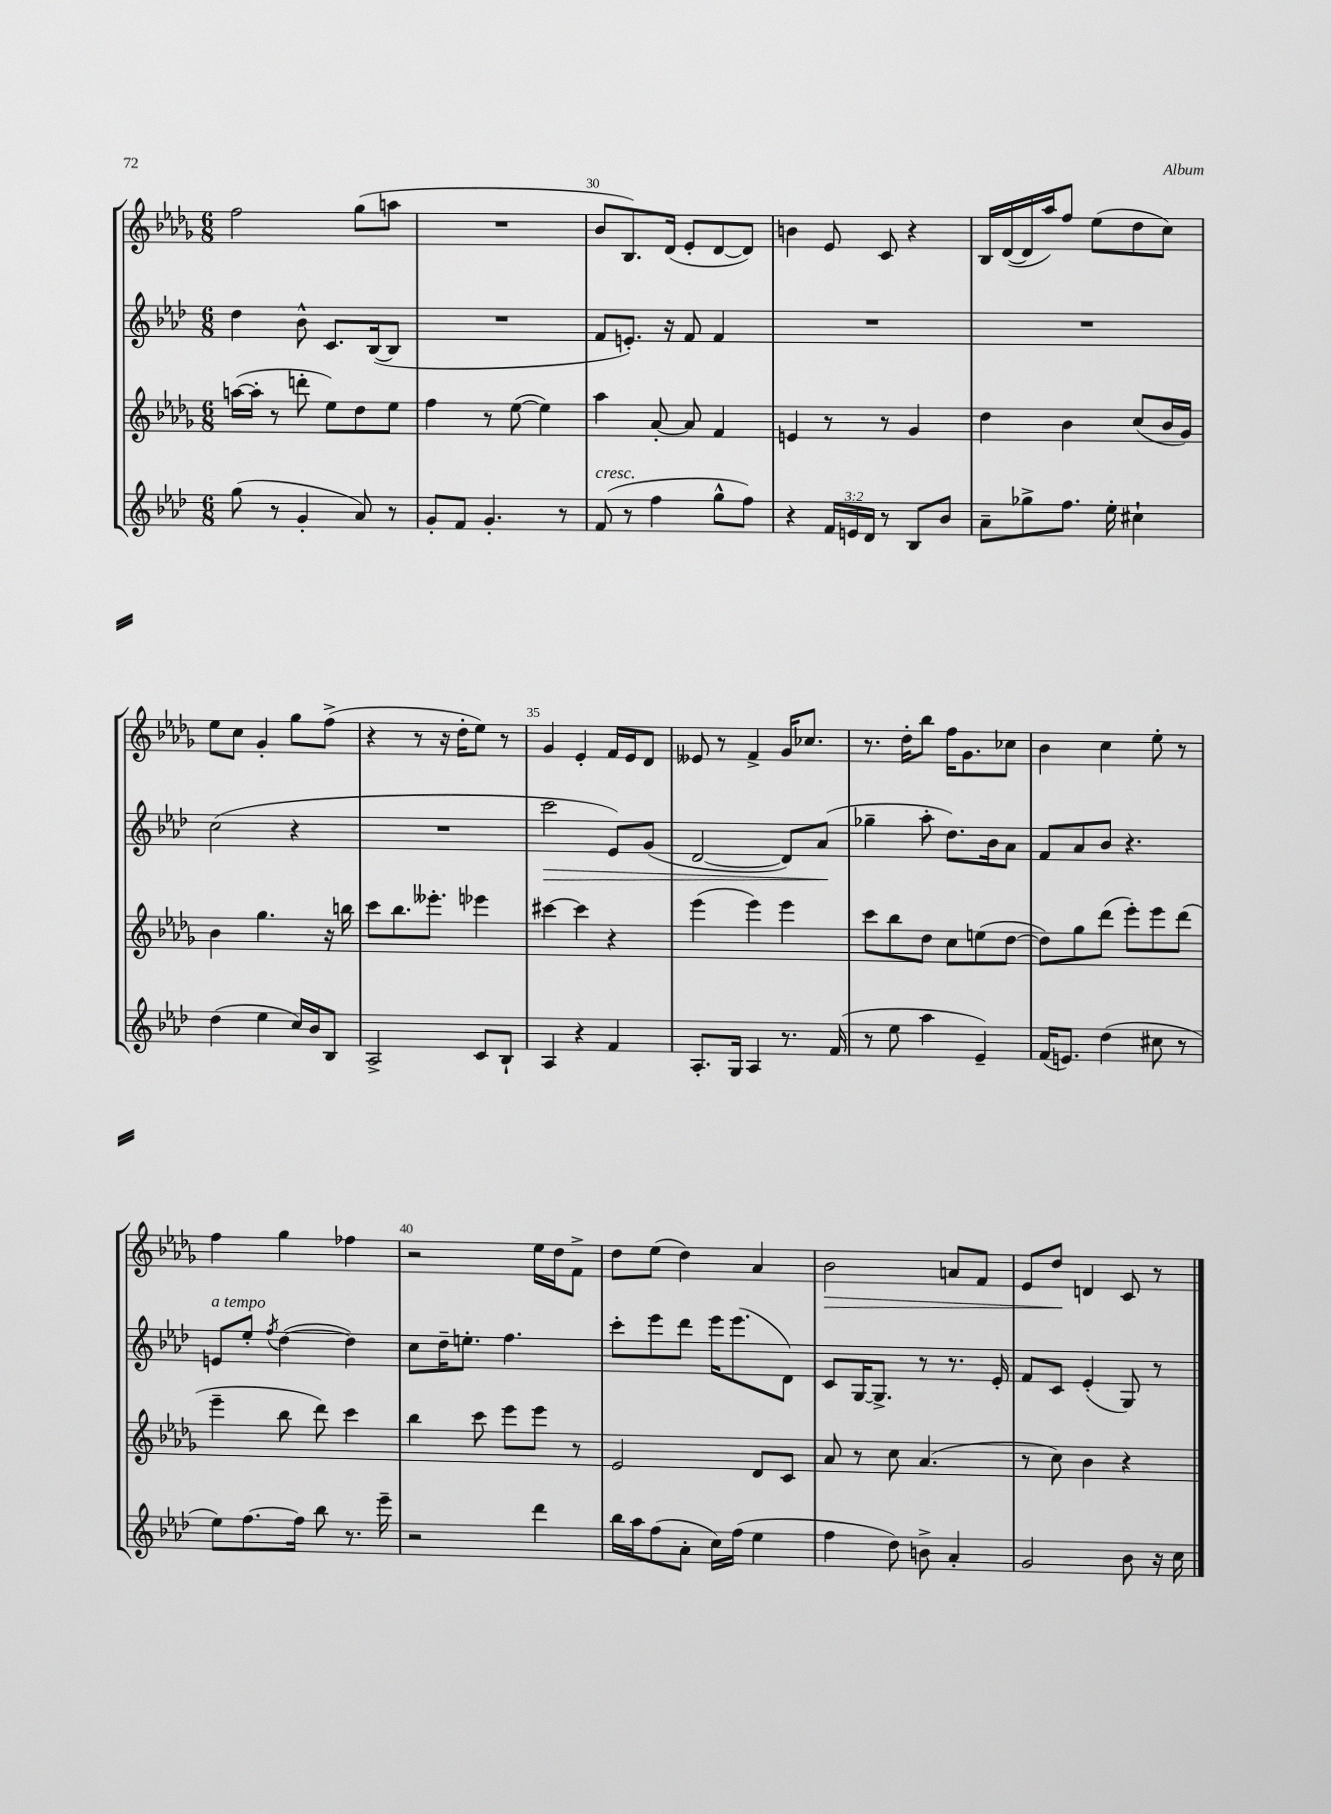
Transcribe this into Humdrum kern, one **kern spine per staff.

**kern	**kern	**kern	**dynam	**kern	**dynam
*part4	*part3	*part2	*part2	*part1	*part1
*staff4	*staff3	*staff2	*staff2	*staff1	*staff1
*clefG2	*clefG2	*clefG2	*	*clefG2	*
*k[b-e-a-d-]	*k[b-e-a-d-g-]	*k[b-e-a-d-]	*	*k[b-e-a-d-g-]	*
*M6/8	*M6/8	*M6/8	*	*M6/8	*
=28	=28	=28	=28	=28	=28
(8gg\	([16aan\LL	4dd-\	.	2ff\	.
.	16aa'\JJ]	.	.	.	.
8r	8r	.	.	.	.
4g'/	8dddn'\	8b-^^\	.	.	.
.	8ee-\L)	8.c/L	.	.	.
8a-/)	8dd-\	.	.	(8gg-\L	.
.	.	([16B-/k	.	.	.
8r	8ee-\J	8B-/J]	.	8aan\J	.
=29	=29	=29	=29	=29	=29
8g'/L	4ff\	2.r	.	2.r	.
8f/J	.	.	.	.	.
4.g'/	8r	.	.	.	.
.	([8ee-\	.	.	.	.
.	4ee-\])	.	.	.	.
8r	.	.	.	.	.
=30	=30	=30	=30	=30	=30
!LO:TX:a:i:t=cresc.	!	!	!	!	!
(8f/	4aa-\	8f/L	.	8b-/L	.
8r	.	8.en'/J)	.	8.B-/)	.
4ff\	[8a-'/	.	.	.	.
.	.	16r	.	(16d-/Jk	.
.	8a-/]	8f/	.	8e-'/L	.
8gg^^\L	4f/	4f/	.	[8d-/	.
8ff\J)	.	.	.	8d-/J])	.
=31	=31	=31	=31	=31	=31
4r	4en/	2.r	.	4bn\	.
24f/LL	8r	.	.	8e-/	.
24en/	.	.	.	.	.
24d-/JJ	.	.	.	.	.
8r	8r	.	.	8c/	.
8B-/L	4g-/	.	.	4r	.
8b-/J	.	.	.	.	.
=32	=32	=32	=32	=32	=32
8a-~\L	4dd-\	2.r	.	16B-/LL	.
.	.	.	.	([16d-/	.
8gg-X^\	.	.	.	16d-/]	.
.	.	.	.	16aa-/J)	.
8.ff\J	4b-\	.	.	8ff/J	.
.	.	.	.	(8ee-\L	.
16ee-'\	.	.	.	.	.
4cc#X`\	(8cc/L	.	.	8dd-\	.
.	16b-/L	.	.	8cc\J)	.
.	16g-/JJ)	.	.	.	.
!!LO:LB:g=z
=33	=33	=33	=33	=33	=33
(4dd-\	4b-\	(2cc\	.	8ee-\L	.
.	.	.	.	8cc\J	.
4ee-\	4.gg-\	.	.	4g-'/	.
16cc/LL)	.	4r	.	8gg-\L	.
16b-/J	.	.	.	.	.
8B-/J	16r	.	.	(8ff^\J	.
.	16bbn\	.	.	.	.
=34	=34	=34	=34	=34	=34
2A-^/	8ccc\L	2.r	.	4r	.
.	8.bb-\	.	.	.	.
.	.	.	.	8r	.
.	8.eee--X'\J	.	.	.	.
.	.	.	.	16r	.
.	.	.	.	16dd-'\KL	.
8c/L	4eee-X\	.	.	8ee-\J)	.
8B-`/J	.	.	.	8r	.
=35	=35	=35	=35	=35	=35
!	!	!	!LO:HP:b	!	!
4A-/	[4ccc#X\	2ccc\	>	4g-/	.
4r	4ccc#\]	.	.	4e-'/	.
4f/	4r	8e-/L)	.	16f/LL	.
.	.	.	.	16e-/J	.
.	.	(8g/J	.	8d-/J	.
=36	=36	=36	=36	=36	=36
8.A-'/L	(4eee-\	[2d-/	.	8e--X/	.
.	.	.	.	8r	.
16G/Jk	.	.	.	.	.
4A-/	4eee-\)	.	.	4f^/	.
8.r	4eee-\	8d-/L])	.	16g-/KL	.
.	.	.	.	8.cc-X/J	.
.	.	(8a-/J	.	.	.
(16f/	.	.	.	.	.
.	.	.	]	.	.
=37	=37	=37	=37	=37	=37
8r	8ccc\L	4gg-X~\	.	8.r	.
8ee-\	8bb-\	.	.	.	.
.	.	.	.	16dd-'\KL	.
4aa-\	8dd-\J	8aa-'\	.	8bb-\J	.
.	8cc\L	8.dd-\L)	.	16ff\KL	.
.	.	.	.	8.g-\	.
4e-~/)	(8een\	.	.	.	.
.	.	16b-\k	.	.	.
.	[8dd-\J	8a-\J	.	8cc-X\J	.
=38	=38	=38	=38	=38	=38
(16f/KL	8dd-\L])	8f/L	.	4b-\	.
8.en/J)	.	.	.	.	.
.	8gg-\	8a-/	.	.	.
(4dd-\	(8ddd-\J	8b-/J	.	4cc\	.
.	8eee-'\L)	4.r	.	.	.
8cc#X\	8eee-\	.	.	8ee-'\	.
8r	(8ddd-\J	.	.	8r	.
!!LO:LB:g=z
=39	=39	=39	=39	=39	=39
!	!	!LO:TX:a:i:t=a tempo	!	!	!
8ee-\L)	4eee-~\	8en/L	.	4ff\	.
[8.ff\	.	8ee-'/J	.	.	.
.	.	8qff/	.	.	.
.	8bb-\	([4dd-\	.	4gg-\	.
16ff\Jk]	.	.	.	.	.
8bb-\	8ddd-\)	.	.	.	.
8.r	4ccc\	4dd-\])	.	4ff-X\	.
16eee-~\	.	.	.	.	.
=40	=40	=40	=40	=40	=40
2r	4bb-\	8cc\L	.	2r	.
.	.	16dd-~\K	.	.	.
.	.	8.een'\J	.	.	.
.	8ccc\	.	.	.	.
.	8eee-\L	4.ff\	.	.	.
4ddd-\	8eee-\J	.	.	16ee-\LL	.
.	.	.	.	16dd-\J	.
.	8r	.	.	8f^\J	.
=41	=41	=41	=41	=41	=41
16bb-\LL	2e-/	8ccc'\L	.	8dd-\L	.
16aa-\J	.	.	.	.	.
(8ff\	.	8eee-\	.	(8ee-\J	.
8a-'\J	.	8ddd-\J	.	4dd-\)	.
16cc\LL)	.	16eee-\KL	.	.	.
(16ff\JJ	.	(8.eee-\	.	.	.
4ee-\	8d-/L	.	.	4a-/	.
.	8c/J	8d-\J)	.	.	.
=42	=42	=42	=42	=42	=42
!	!	!	!	!	!LO:HP:b
4ff\	8a-/	8c/L	.	2b-\	>
.	8r	[16G/K	.	.	.
.	.	8.G^/J]	.	.	.
8dd-\)	8cc\	.	.	.	.
8bn^\	(4.a-/	8r	.	.	.
4a-'/	.	8.r	.	8an/L	.
.	.	.	.	8f/J	.
.	.	16e-'/	.	.	.
=43	=43	=43	=43	=43	=43
2g/	8r	8f/L	.	8e-/L	.
.	8cc\)	8c/J	.	8dd-/J	.
.	4b-\	(4e-'/	.	4dn/	]
8b-\	4r	8G/)	.	8c/	.
16r	.	8r	.	8r	.
16cc\	.	.	.	.	.
==	==	==	==	==	==
*-	*-	*-	*-	*-	*-
